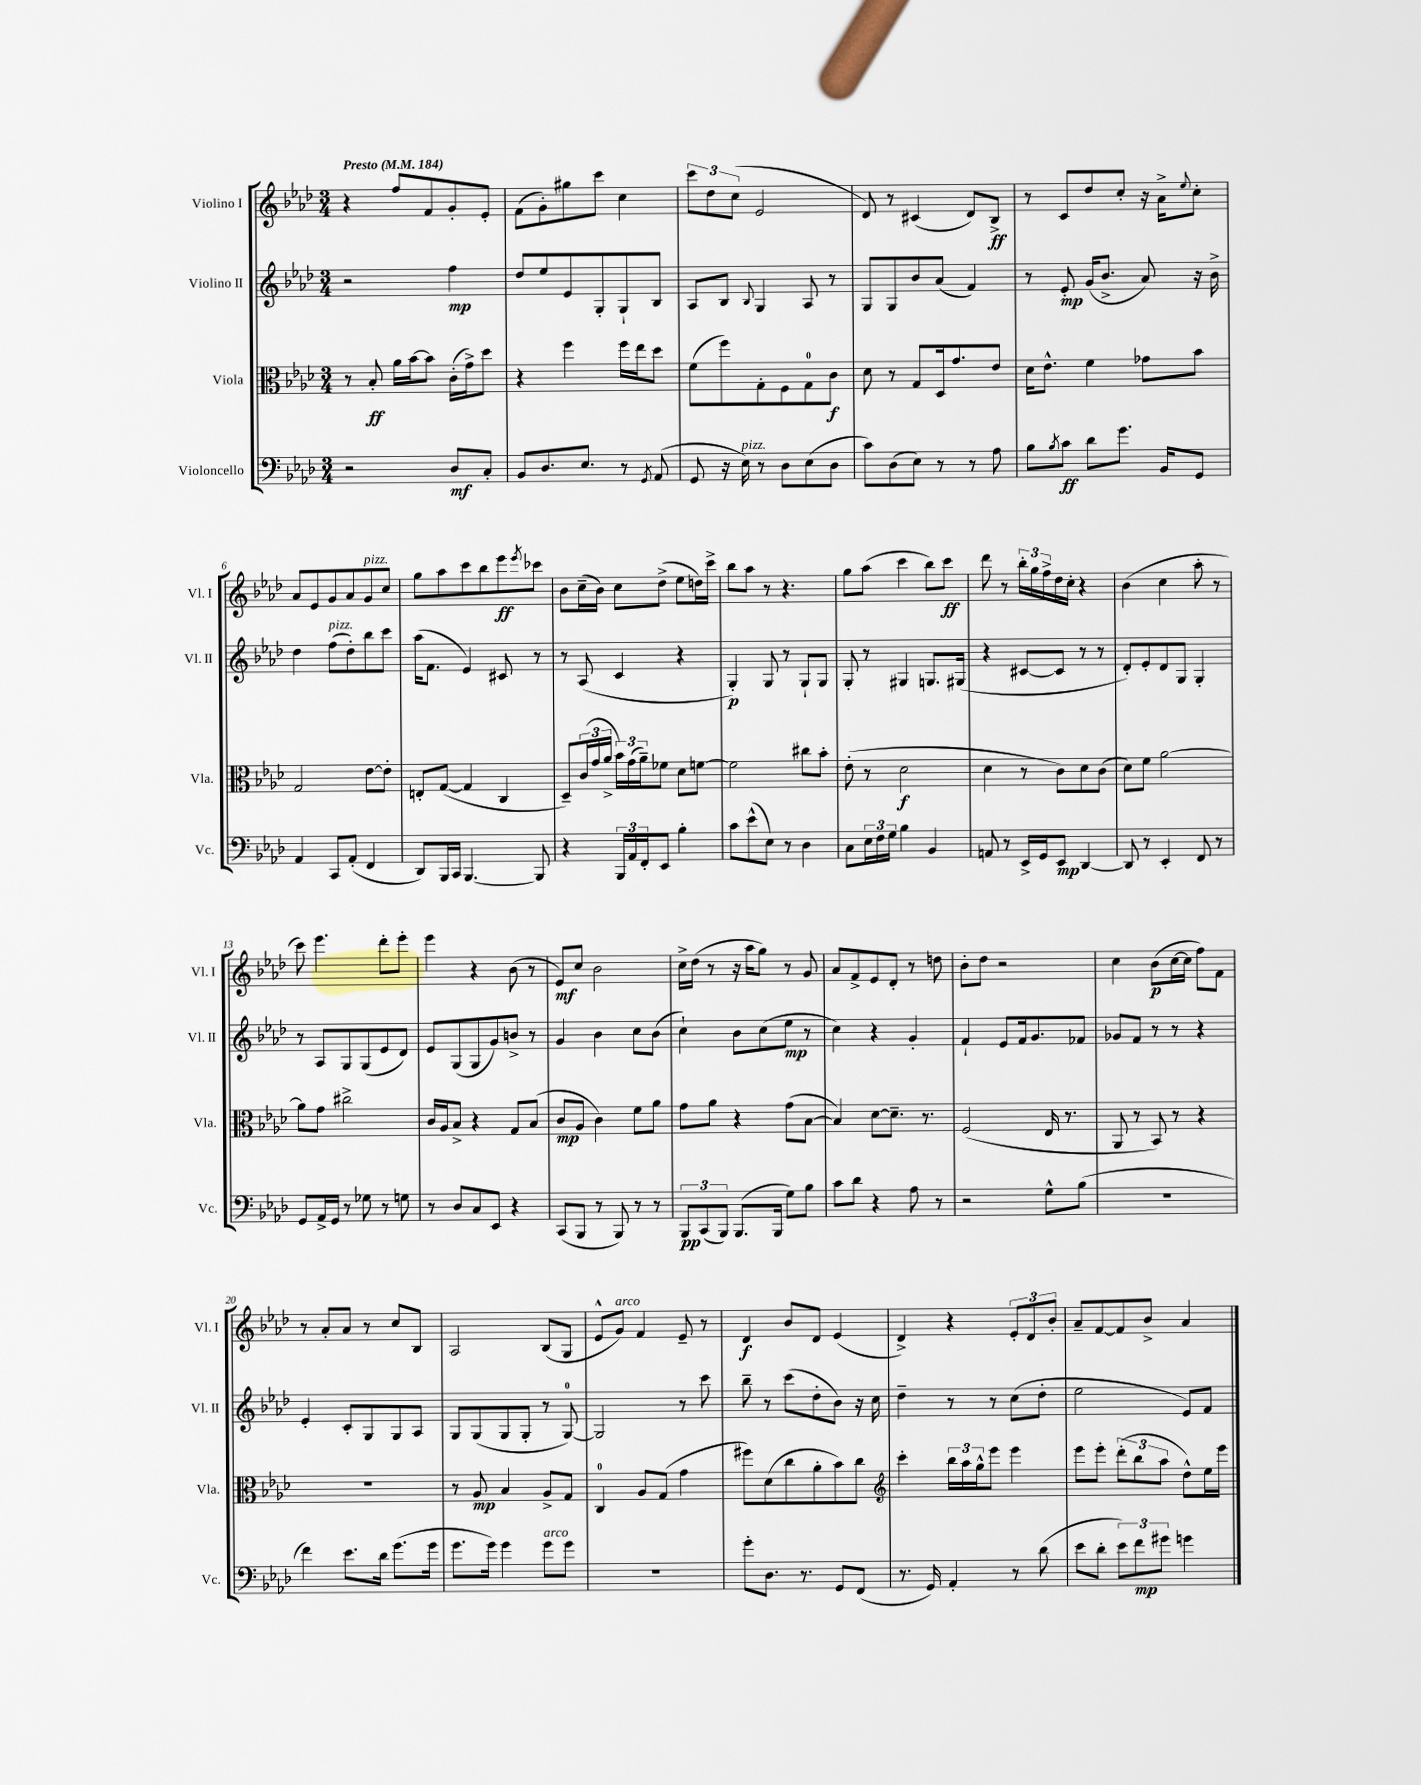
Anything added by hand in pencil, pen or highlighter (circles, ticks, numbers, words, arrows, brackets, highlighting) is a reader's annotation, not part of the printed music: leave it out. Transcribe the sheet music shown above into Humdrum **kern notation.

**kern	**kern	**kern	**kern
*staff4	*staff3	*staff2	*staff1
*clefF4	*clefC3	*clefG2	*clefG2
*k[b-e-a-d-]	*k[b-e-a-d-]	*k[b-e-a-d-]	*k[b-e-a-d-]
*M3/4	*M3/4	*M3/4	*M3/4
*MM184	*MM184	*MM184	*MM184
2r	8r	2r	4r
.	8B-'	.	.
.	16a-	.	8ff
.	[16b-	.	.
.	8b-]	.	8f
8D-	(16c'	4ff	8g'
.	16g^)	.	.
8C'	8dd-	.	8e-'
=	=	=	=
8BB-	4r	8dd-	(8f
8.D-	.	8ee-	8g')
.	4ff	8e-	8gg#
8.E-	.	.	.
.	.	8G'	8ccc
8r	16ff	8G`	4cc
.	16ee-	.	.
8qGG	.	.	.
(8AA-	8dd-	8B-	.
=	=	=	=
8GG	(8f	8A-	12ccc
.	.	.	12dd-
16r	8ff)	8B-	.
.	.	.	(12cc
16E-)	.	.	.
.	.	8qqB-	.
8r	8G'	4G	2e-
8D-	8F	.	.
(8E-	8G	8A-	.
8D-	8c	8r	.
=	=	=	=
8c)	8d-	8G	8d-)
(8D-	8r	8G	8r
8E-)	8G	8b-	(4c#
8r	16D-	(8a-	.
.	8.g	.	.
8r	.	4f)	8d-)
8A-	8e-	.	8B-^
=	=	=	=
8B-	16d-	8r	8r
.	8.e-^^	.	.
8qB-	.	.	.
8c	.	8e-'	8c
8d-	4f	(16g	8dd-
.	.	8.b-^	.
8.g	.	.	8cc'
.	8g-	8a-)	16r
16BB-	.	.	16a-^
.	.	.	8qqee-
8GG	8b-	16r	8cc'
.	.	16b-^	.
=	=	=	=
4AA-	2G	4dd-	8a-
.	.	.	8e-
8CC	.	(8ff	8g
(8AA-'	.	8dd-')	8a-
4FF	[8e-	8bb-	8g
.	8e-']	8ccc	8cc
=	=	=	=
8DD-)	8E'	(16aa-	8gg
.	.	8.f	.
16BBB-	([8G	.	8aa-
16CC	.	.	.
[4.BBB-	4G]	4e-)	8ccc
.	.	.	8bb-
.	4C	8c#	8eee-
.	.	.	8qeee-
8BBB-]	.	8r	8ccc-
=	=	=	=
4r	8D-~)	8r	8b-
.	(24c	(8A-	(16cc~
.	24g	.	.
.	.	.	16b-)
.	24a-^	.	.
24BBB-	24b-)	4c	8cc
24AA-	(24g	.	.
24FF'	24a-~)	.	.
8EE-	8f-	.	(8dd-^
4B-'	8d-	4r	8ee-
.	[8f	.	16dd)
.	.	.	16ccc^
=	=	=	=
8c	2f]	4G')	8bb-
(8e-^^	.	.	8aa-
8E-)	.	8G	8r
8r	.	8r	4.r
4D-	8cc#	8G`	.
.	8b-'	8G	.
=	=	=	=
8C	(8e-'	8G'	8gg
24E-	8r	8r	(8aa-
24F	.	.	.
24G	.	.	.
4B-	2d-	4G#	4ccc
4BB-	.	8.G	8bb-)
.	.	.	8ccc
.	.	(16G#	.
=	=	=	=
8AA	4d-	4r	8ddd-
8r	.	.	8r
16EE-^	8r	[8c#	24bb-'
.	.	.	24gg
16GG	.	.	.
.	.	.	24ff^
8EE-	8c)	8c#]	16dd-
.	.	.	16cc'
[4DD-	8d-	8r	4r
.	(8c	8r	.
=	=	=	=
8DD-]	8d-)	8d-')	(4b-
8r	8f	8e-'	.
4EE-'	[2a-	8d-	4cc
.	.	8G	.
8FF	.	4G'	8aa-'
8r	.	.	8r
=	=	=	=
8GG	8a-]	8r	8ccc)
16AA-^	8g	8A-	4.eee-
16GG	.	.	.
8r	2cc#^	8G	.
8G-	.	(8G	.
8r	.	8e-	8ddd-'
8G	.	8d-)	8eee-'
=	=	=	=
8r	16c	8e-	4eee-
.	16A-	.	.
8D-	8B-^	(8G	.
8C	4r	8G	4r
8EE-	.	8g)	.
4r	8G	8b^	(8b-
.	(8B-	8r	8r
=	=	=	=
(8CC	8c	4g	8e-)
8BBB-	8A-	.	8cc
8r	4c)	4b-	2b-
8BBB-)	.	.	.
8r	8f	8cc	.
8r	8a-	(8b-	.
=	=	=	=
12BBB-	8g	4cc`)	16cc^
.	.	.	(16dd-
(12CC	.	.	.
.	8a-	.	8r
12BBB-)	.	.	.
(8.BBB-	4r	8b-	16r
.	.	.	16aa-
.	.	(8cc	8gg)
16BBB-	.	.	.
8G)	(8g	8ee-	8r
8B-	[8B-	8r	8g
=	=	=	=
8c	4B-])	4cc)	8a-
8d-	.	.	8f^
4r	[8d-	4r	8e-
.	8.d-~]	.	8d-'
8A-	.	4g'	8r
.	8.r	.	.
8r	.	.	8dd
=	=	=	=
2r	(2F	4f`	8b-'
.	.	.	8dd-
.	.	8e-	2r
.	.	16f	.
.	.	8.g	.
8G^^	16E-	.	.
.	8.r	.	.
(8B-	.	8f-	.
=	=	=	=
2.r	8AA-	8g-	4cc
.	8r	8f	.
.	8BB-)	8r	(8b-
.	8r	8r	[16cc
.	.	.	16cc]
.	4r	4r	8ff)
.	.	.	8f
=	=	=	=
4f)	2.r	4e-'	8r
.	.	.	8a-'
8.e-	.	8c'	8a-
.	.	8G	8r
16d-	.	.	.
(8.g	.	8G	8cc
.	.	8A-	8B-
16g	.	.	.
=	=	=	=
8.g	8r	8G	2A-
.	8A-	(8G	.
16g)	.	.	.
4g	4B-	8G	.
.	.	8G'	.
8g	8A-^	8r	(8B-
8g	8G	[8G)	8G
=	=	=	=
2.r	4C	2G]	8e-^^
.	.	.	8g)
.	8A-	.	4f
.	(8G	.	.
.	4g	8r	8e-~
.	.	8ccc	8r
=	=	=	=
8g'	8ff#)	8bb-~	4d-
8.D-	(8d-	8r	.
.	8cc	(8ccc	8b-
8.r	.	.	.
.	8a-'	8dd-'	8d-
8GG	8b-)	8b-)	(4e-
(8FF	8cc	16r	.
.	.	16cc	.
=	=	=	=
*	*clefG2	*	*
8.r	4ccc'	4dd-~	4d-^)
16GG)	.	.	.
4AA-'	24bb-	8r	4r
.	24aa-	.	.
.	24gg^^	.	.
.	8eee-	8r	.
8r	4eee-	(8cc	12e-'
.	.	.	12d-
(8d-	.	8dd-'	.
.	.	.	12b-'
=	=	=	=
8e-	8eee-	2ee-	8a-~
8d-'	8eee-'	.	[8f
12e-)	(12ddd-'	.	8f]
12f	12bb-	.	.
.	.	.	8b-^
12g#	12aa-	.	.
4g	8dd-^^)	8e-)	4a-
.	16ee-	8f	.
.	16eee-	.	.
==	==	==	==
*-	*-	*-	*-
